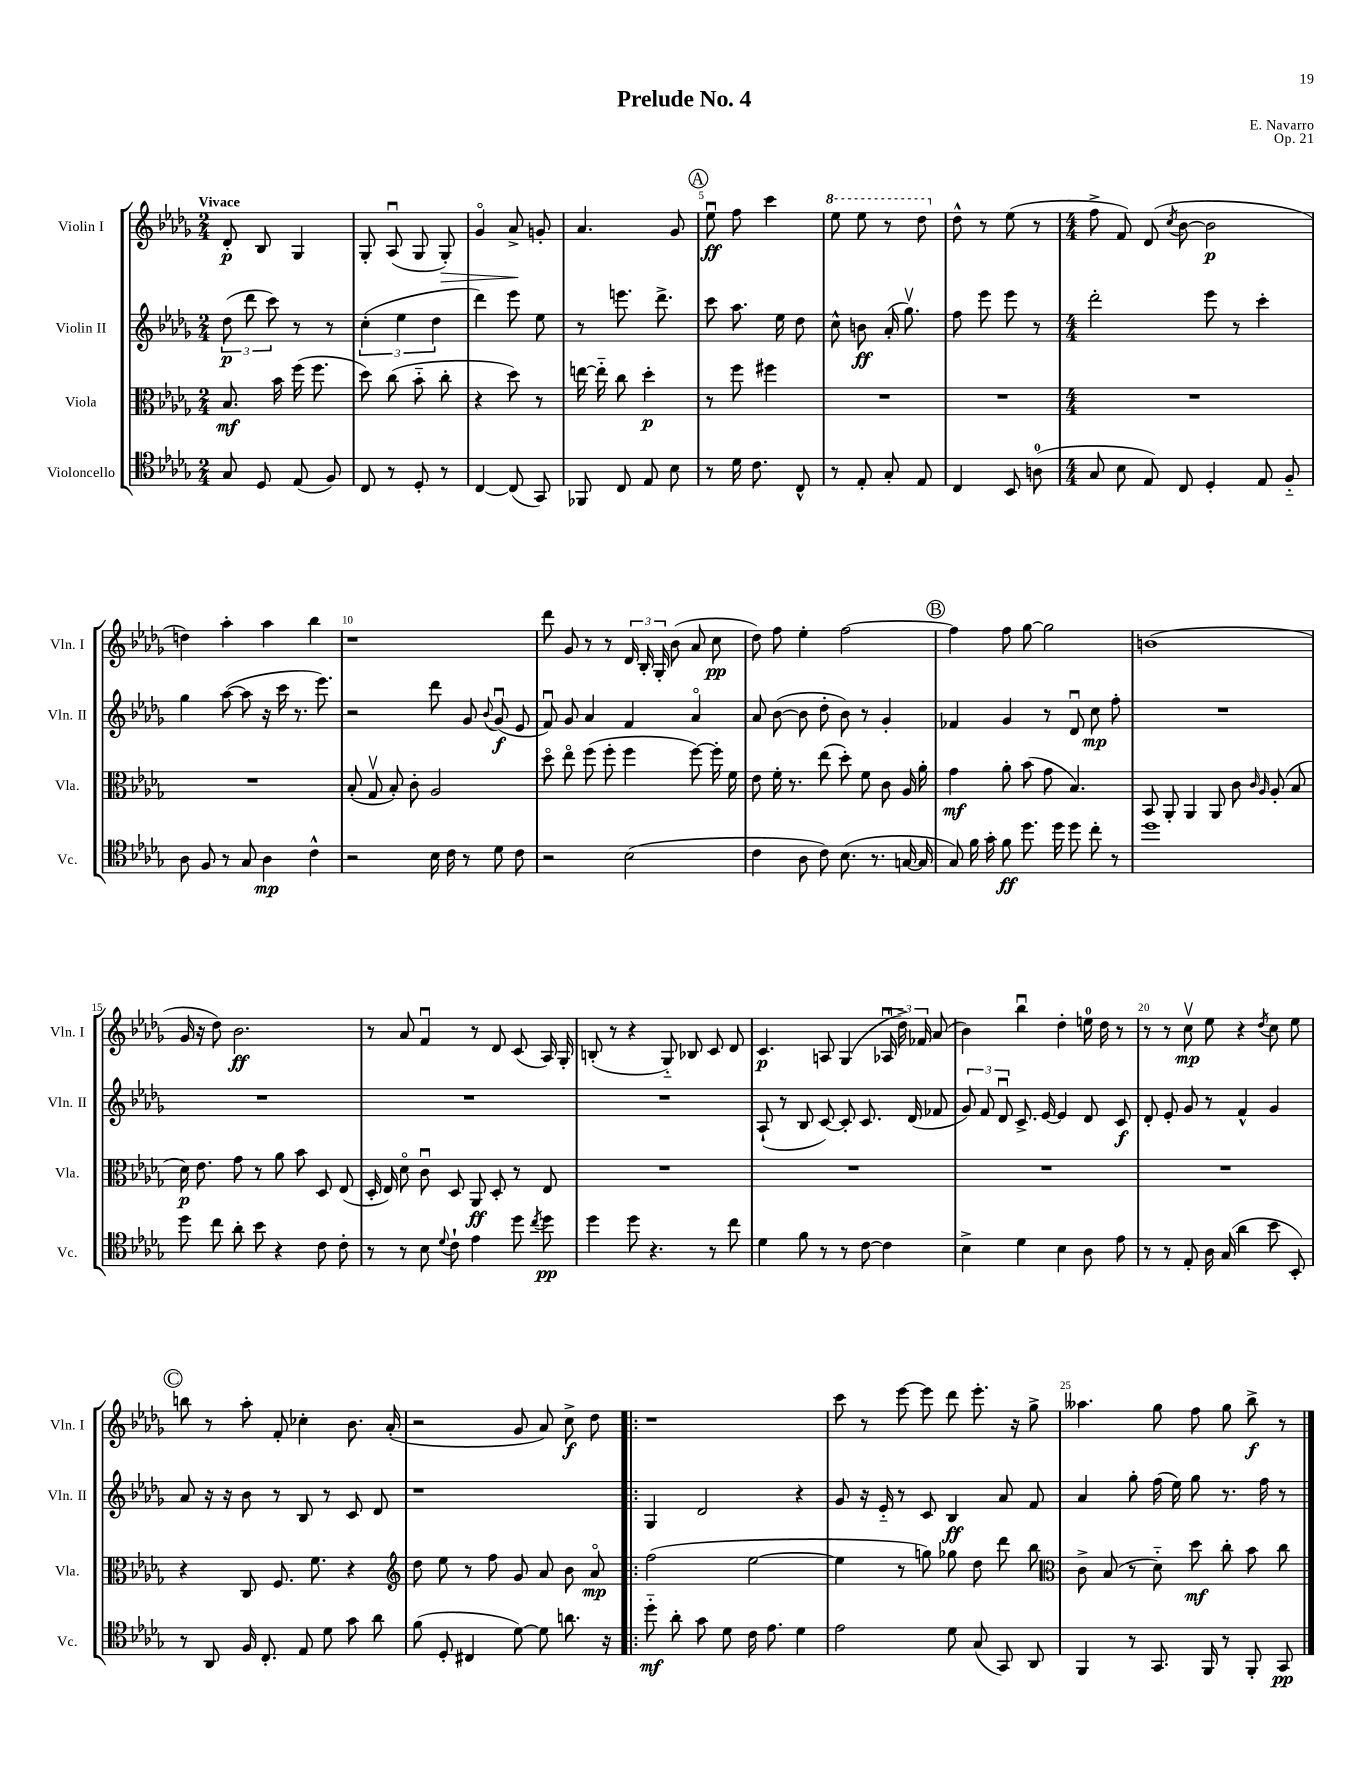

**kern	**kern	**kern	**kern
*staff4	*staff3	*staff2	*staff1
*clefC4	*clefC3	*clefG2	*clefG2
*k[b-e-a-d-g-]	*k[b-e-a-d-g-]	*k[b-e-a-d-g-]	*k[b-e-a-d-g-]
*M2/4	*M2/4	*M2/4	*M2/4
8G-	8.B-	(12dd-	8d-'
.	.	12ddd-	.
8D-	.	.	8B-
.	.	12ccc)	.
.	16b-	.	.
(8E-	(16ff	8r	4G-
.	8.ff	.	.
8F)	.	8r	.
=	=	=	=
8C	8dd-)	(6cc'	8G-'
8r	(8cc	.	(8A-u
.	.	6ee-	.
8D-'	8b-'~	.	8G-
.	.	6dd-	.
8r	8cc'	.	8G-')
=	=	=	=
[4C	4r	4ddd-)	4g-o
(8C]	8dd-)	8eee-	8a-^
8GG-)	8r	8ee-	8g'
=	=	=	=
8FF-	[16ee	8r	4.a-
.	16ee'~]	.	.
8C	8cc	8.eee	.
8E-	4dd-'	.	.
.	.	8.ddd-^	.
8B-	.	.	8g-
=	=	=	=
8r	8r	8ccc	8ee-u
16d-	8ff	8.aa-	8ff
8.c	.	.	.
.	4ff#	.	4ccc
.	.	16ee-	.
8C^^	.	8dd-	.
=	=	=	=
8r	2r	8cc^^	8eee-
8E-'	.	8b	8eee-
8G-'	.	(16a-'	8r
.	.	8.gg-v)	.
8E-	.	.	8ddd-
=	=	=	=
4C	2r	8ff	8dd-^^
.	.	8eee-	8r
8BB-	.	8eee-	(8ee-
(8A	.	8r	8r
=	=	=	=
*M4/4	*M4/4	*M4/4	*M4/4
8G-	1r	2ddd-'	8ff^
8B-	.	.	8f)
8E-)	.	.	(8d-
.	.	.	8qcc
8C	.	.	[8b-
4D-'	.	8eee-	2b-]
.	.	8r	.
8E-	.	4ccc'	.
8F'~	.	.	.
=	=	=	=
8A-	1r	4gg-	4dd)
8F	.	.	.
8r	.	([8aa-	4aa-'
8G-	.	8aa-]	.
4A-	.	16r	4aa-
.	.	16ccc	.
.	.	8.r	.
4c^^	.	.	4bb-
.	.	8.eee-)	.
=	=	=	=
2r	(8B-'	2r	1r
.	8G-v	.	.
.	8B-')	.	.
.	8c'	.	.
16B-	2A-	8ddd-	.
16c	.	.	.
8r	.	8g-	.
.	.	8qqb-	.
8d-	.	(8g-u	.
8c	.	8e-	.
=	=	=	=
2r	8dd-o	8fu)	8ddd-
.	8ee-o	8g-	8g-
.	(8ff	4a-	8r
.	8ff'	.	8r
(2B-	4ff	4f	24d-
.	.	.	24B-'
.	.	.	24G-'
.	.	.	(8b-
.	[8ff)	4a-o	8a-
.	16ff']	.	8cc
.	16f	.	.
=	=	=	=
4c	8e-	8a-	8dd-)
.	16f'	([8b-	8ff
.	8.r	.	.
8A-	.	8b-]	4ee-'
8c)	(8ee-	8dd-'	.
(8.B-	8dd-')	8b-)	[2ff
.	8f	8r	.
8.r	.	.	.
.	8c	4g-'	.
[16G	16A-	.	.
16G]	16a-'	.	.
=	=	=	=
8G-)	4g-	4f-	4ff]
16f	.	.	.
16g-'	.	.	.
8f	8a-'	4g-	8ff
8.dd-	(8b-	.	[8gg-
.	8g-	8r	2gg-]
16dd-	.	.	.
8dd-	4.B-)	8d-u	.
8cc'	.	8cc	.
8r	.	8ff'	.
=	=	=	=
1dd-	8BB-	1r	(1b
.	8AA-'	.	.
.	4AA-	.	.
.	8AA-	.	.
.	8c	.	.
.	16qqc	.	.
.	16qqA-	.	.
.	(8A-'	.	.
.	8B-	.	.
=	=	=	=
8dd-	16d-)	1r	16g-
.	8.e-	.	16r
8cc	.	.	8dd-)
8a-'	8g-	.	2.b-
8b-	8r	.	.
4r	8a-	.	.
.	8b-	.	.
8c	8D-	.	.
8c'	(8E-	.	.
=	=	=	=
8r	16D-'	1r	8r
.	16E-)	.	.
8r	8d-o	.	8a-
8B-	8cu	.	4fu
8qqd-	.	.	.
8c`	8D-	.	.
4e-	8AA-	.	8r
.	8D-'	.	8d-
8dd-	8r	.	(8c
8qcc	.	.	.
8dd-	8E-	.	16A-)
.	.	.	16G-'
=	=	=	=
4dd-	1r	1r	(8B'
.	.	.	8r
8dd-	.	.	4r
4.r	.	.	.
.	.	.	8G-'~)
.	.	.	8B-
8r	.	.	8c
8cc	.	.	8d-
=	=	=	=
4d-	1r	(8A-`	4.c
.	.	8r	.
8f	.	8B-	.
8r	.	[8c)	8A
8r	.	8c']	(4G-
[8c	.	8.c	.
4c]	.	.	24A-u
.	.	.	24dd-^)
.	.	(16d-	.
.	.	.	24f-
.	.	8f-	(8a-
=	=	=	=
4B-^	1r	12g-)	4b-)
.	.	12f	.
.	.	12d-u	.
4d-	.	8.c^	4bb-u
.	.	[16e-	.
4B-	.	4e-]	4dd-'
8A-	.	8d-	16ee
.	.	.	16dd-
8e-	.	8c	8r
=	=	=	=
8r	1r	8d-'	8r
8r	.	8e-'	8r
8E-'	.	8g-	8ccv
16A-	.	8r	8ee-
(16G-	.	.	.
4a-	.	4f^^	4r
.	.	.	8qdd-
8b-	.	4g-	8cc
8BB-')	.	.	8ee-
=	=	=	=
8r	4r	8a-	8bb
8AA-	.	16r	8r
.	.	16r	.
16F	8C	8b-	8aa-'
8.C'	.	.	.
.	8.F	8r	8f'
8E-	.	8B-	4cc-'
.	8.f	.	.
8d-	.	8r	.
8g-	4r	8c	8.b-
8a-	.	8d-	.
.	.	.	(16a-'
=	=	=	=
*	*clefG2	*	*
(8f	8dd-	1r	2r
8D-'	8ee-	.	.
4C#	8r	.	.
.	8ff	.	.
[8d-)	8g-	.	8g-
8d-]	8a-	.	8a-)
8.a	8b-	.	8cc^
.	8a-o	.	8dd-
16r	.	.	.
=!|:	=!|:	=!|:	=!|:
8dd-'~	(2ff	4G-	1r
8a-'	.	.	.
8g-	.	2d-	.
8d-	.	.	.
16c	[2ee-	.	.
8.e-	.	.	.
4d-	.	4r	.
=	=	=	=
2e-	4ee-]	8g-	8ccc
.	.	16r	8r
.	.	16e-'~	.
.	8r	8r	[8eee-
.	8gg)	8c	8eee-]
8d-	8gg-	4B-	8ddd-
(8G-	8dd-	.	8.eee-'
8GG-)	8ddd-	8a-	.
.	.	.	16r
8AA-	8bb-	8f	8gg-^
=	=	=	=
*	*clefC3	*	*
4FF	8c^	4a-	4.aa--
.	(8B-	.	.
8r	8r	8gg-'	.
8.GG-	8d-'~)	(16ff	8gg-
.	.	16ee-)	.
.	8dd-	8gg-	8ff
16FF	.	.	.
8r	8cc'	8.r	8gg-
8FF'	8b-	.	8bb-^
.	.	16ff	.
8GG-	8cc	8r	8r
==	==	==	==
*-	*-	*-	*-
